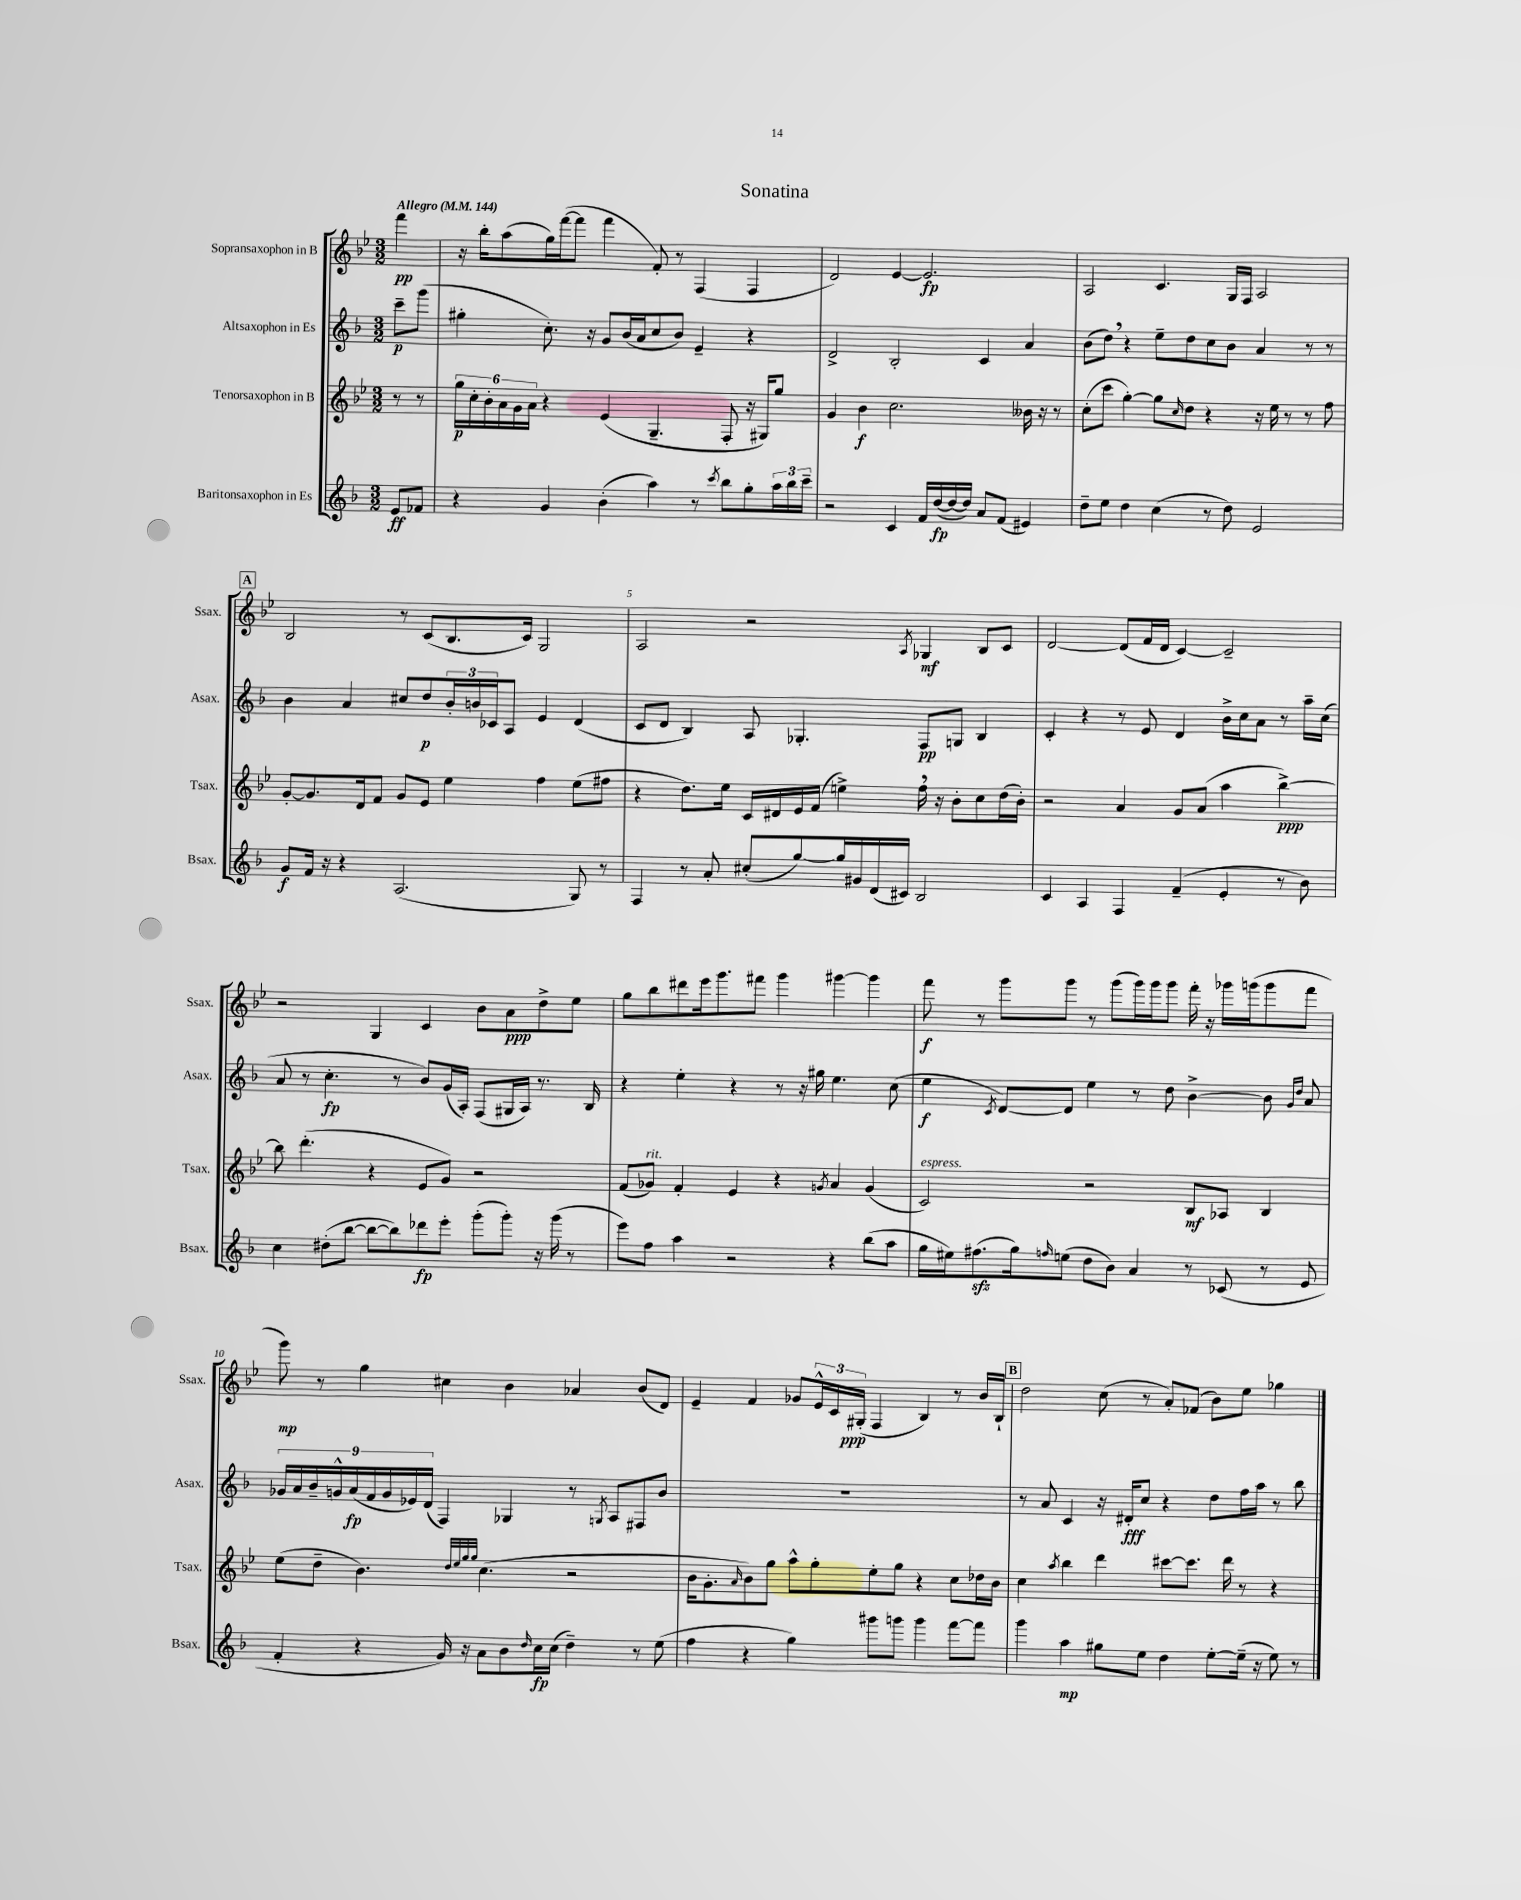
\header { title = "Sonatina" }
<<
\new StaffGroup <<
\new Staff = "s0" \with { instrumentName = "Sopransaxophon in B" shortInstrumentName = "Ssax." } {
    \clef treble \key bes \major \numericTimeSignature \time 3/2 \partial 4 \tempo "Allegro" 4 = 144
    f'''4\pp |
    r16 bes''16-. a''8( g''16) f'''16~( f'''8 f'''4 f'8-.) r8 f4( f4 |
    d'2) ees'4~ ees'2.\fp |
    a2 c'4. g16 f16 a2 |
    \mark \markup { \box "A" } bes2 r8 c'8( bes8. c'16) g2 |
    a2 r2 \acciaccatura { a8 } ges4\mf bes8 c'8 |
    d'2~ d'8( f'16 d'16 c'4~) c'2-- |
    r2 g4 c'4 bes'8 a'8\ppp d''8-> ees''8 |
    g''8 bes''8 dis'''8 ees'''16 g'''8. fis'''8 g'''4 gis'''4~ gis'''4 |
    f'''8\f r8 g'''8 g'''8 r8 g'''8( g'''16) g'''16 g'''8 f'''16-. r16 ges'''16 g'''16( g'''8 f'''8 |
    g'''8\mp) r8 g''4 cis''4 bes'4 aes'4 bes'8( d'8) |
    ees'4-- f'4 ges'8 \tuplet 3/2 { ees'16-^ c'16 gis16-.\ppp( } f4 bes4) r8 bes'16 bes16-! |
    \mark \markup { \box "B" } d''2 c''8( r8 a'8-.) fes'8( bes'8) ees''8 ges''4 \bar "|." |
}
\new Staff = "s1" \with { instrumentName = "Altsaxophon in Es" shortInstrumentName = "Asax." } {
    \clef treble \key f \major \numericTimeSignature \time 3/2 \partial 4
    c'''8--\p g'''8( |
    gis''4-. c''8.-.) r16 g'8 bes'16( a'16 c''8 bes'8) e'4-- r4 |
    d'2-> bes2-. c'4 a'4 |
    bes'8( d''8) \breathe r4 e''8-- d''8 c''8 bes'8 a'4 r8 r8 |
    \mark \markup { \box "A" } bes'4 a'4 cis''8 d''8\p \tuplet 3/2 { bes'16-. b'16 ces'16 } a8 e'4 d'4( |
    c'8 d'8 bes4) a8 ges4.-. f8\pp g8 bes4 |
    c'4-. r4 r8 e'8 d'4 bes'16-> c''16 a'8 r8 a''16-- c''16( |
    a'8 r8 c''4.-.\fp r8 bes'8) g'16( a16-.) f8( gis16 a16) r8. bes16 |
    r4 e''4-. r4 r8 r16 gis''16 e''4. c''8( |
    e''4\f \acciaccatura { c'8 } d'8~) d'8 e''4 r8 d''8 bes'4~-> bes'8 \grace { g'16 d''16 } a'8 |
    \tuplet 9/8 { ges'16 a'16 bes'16-- g'16-^ a'16\fp( f'16 g'16 ees'16) d'16( } f4) ges4 r8 \acciaccatura { g8 } a8 fis8 bes'8 |
    R1. |
    \mark \markup { \box "B" } r8 a'8 c'4 r16 dis'16-.\fff c''8 r4 d''8 f''16 a''16 r8 bes''8 \bar "|." |
}
\new Staff = "s2" \with { instrumentName = "Tenorsaxophon in B" shortInstrumentName = "Tsax." } {
    \clef treble \key bes \major \numericTimeSignature \time 3/2 \partial 4
    r8 r8 |
    \tuplet 6/4 { g''16\p c''16-. bes'16-. a'16 g'16 a'16 } r4 ees'4( g4.-- f8-. r16 gis16) g''8 |
    g'4 bes'4\f c''2. beses'16 r16 r8 |
    c''8-.( c'''8 g''4~-.) g''8 \grace { c''16 } d''8 r4 r16 ees''16 r8 r8 f''8 |
    \mark \markup { \box "A" } g'8~-. g'8. d'16 f'8 g'8 ees'8 ees''4 f''4 ees''8( fis''8 |
    r4 d''8.) ees''16 c'16 dis'16 ees'16 f'16( e''4->) f''16 \breathe r16 bes'8-. c''8 d''16( bes'16-.) |
    r2 a'4 g'8 a'8( a''4 bes''4~->\ppp) |
    bes''8 d'''4.-.( r4 ees'8 g'8) r2 |
    f'8( ges'8^\markup { \italic "rit." }) f'4-. ees'4 r4 \acciaccatura { g'8 } a'4 g'4( |
    c'2^\markup { \italic "espress." }) r2 bes8\mf aes8 bes4 |
    ees''8( d''8-- bes'4.) \grace { d''32 ees''32 g''32 g''32 } c''4.( r2 |
    bes'16 g'8.-. \grace { a'16 } bes'8) g''8 a''8-^ g''8-. ees''8-. g''8 r4 c''8 des''16 bes'16 |
    \mark \markup { \box "B" } c''4 \acciaccatura { a''8 } bes''4 d'''4 cis'''8~ cis'''8. d'''16 r8 r4 \bar "|." |
}
\new Staff = "s3" \with { instrumentName = "Baritonsaxophon in Es" shortInstrumentName = "Bsax." } {
    \clef treble \key f \major \numericTimeSignature \time 3/2 \partial 4
    e'8\ff fes'8 |
    r4 g'4 bes'4-.( a''4) r8 \acciaccatura { c'''8 } bes''8 g''8-. \tuplet 3/2 { a''16 bes''16 c'''16-- } |
    r2 c'4 f'16 d''16~\fp( d''16~ d''16) a'8 f'8( eis'4) |
    d''8-- e''8 d''4 c''4( r8 d''8) e'2 |
    \mark \markup { \box "A" } g'8\f f'16 r16 r4 a2.( g8) r8 |
    f4 r8 a'8-. cis''8-.( g''8~) g''16 gis'16 d'16( cis'16) bes2 |
    c'4 a4 f4 f'4--( e'4-. r8 bes'8) |
    c''4 dis''8-.( bes''8~ bes''8~ bes''8) des'''8\fp e'''8-. g'''8-.( g'''8-.) r16 g'''16( r8 |
    e'''8) f''8 a''4 r2 r4 bes''8( a''8 |
    g''16 eis''16) fis''8.\sfz( g''16) \grace { f''16 } e''8( d''8 bes'8) a'4 r8 ces'8( r8 e'8 |
    f'4-. r4 g'16) r16 a'8 bes'8 \grace { d''16 } c''16\fp c''16( d''4--) r8 e''8( |
    f''4 r4 g''4) gis'''8 g'''8 g'''4 f'''8~ f'''8 |
    \mark \markup { \box "B" } g'''4 a''4\mp gis''8 e''8 d''4 e''8~-. e''16--( r16 e''8) r8 \bar "|." |
}
>>
>>
\layout { \context { \Score \override BarNumber.break-visibility = ##(#f #t #t) barNumberVisibility = #(every-nth-bar-number-visible 5) } }
